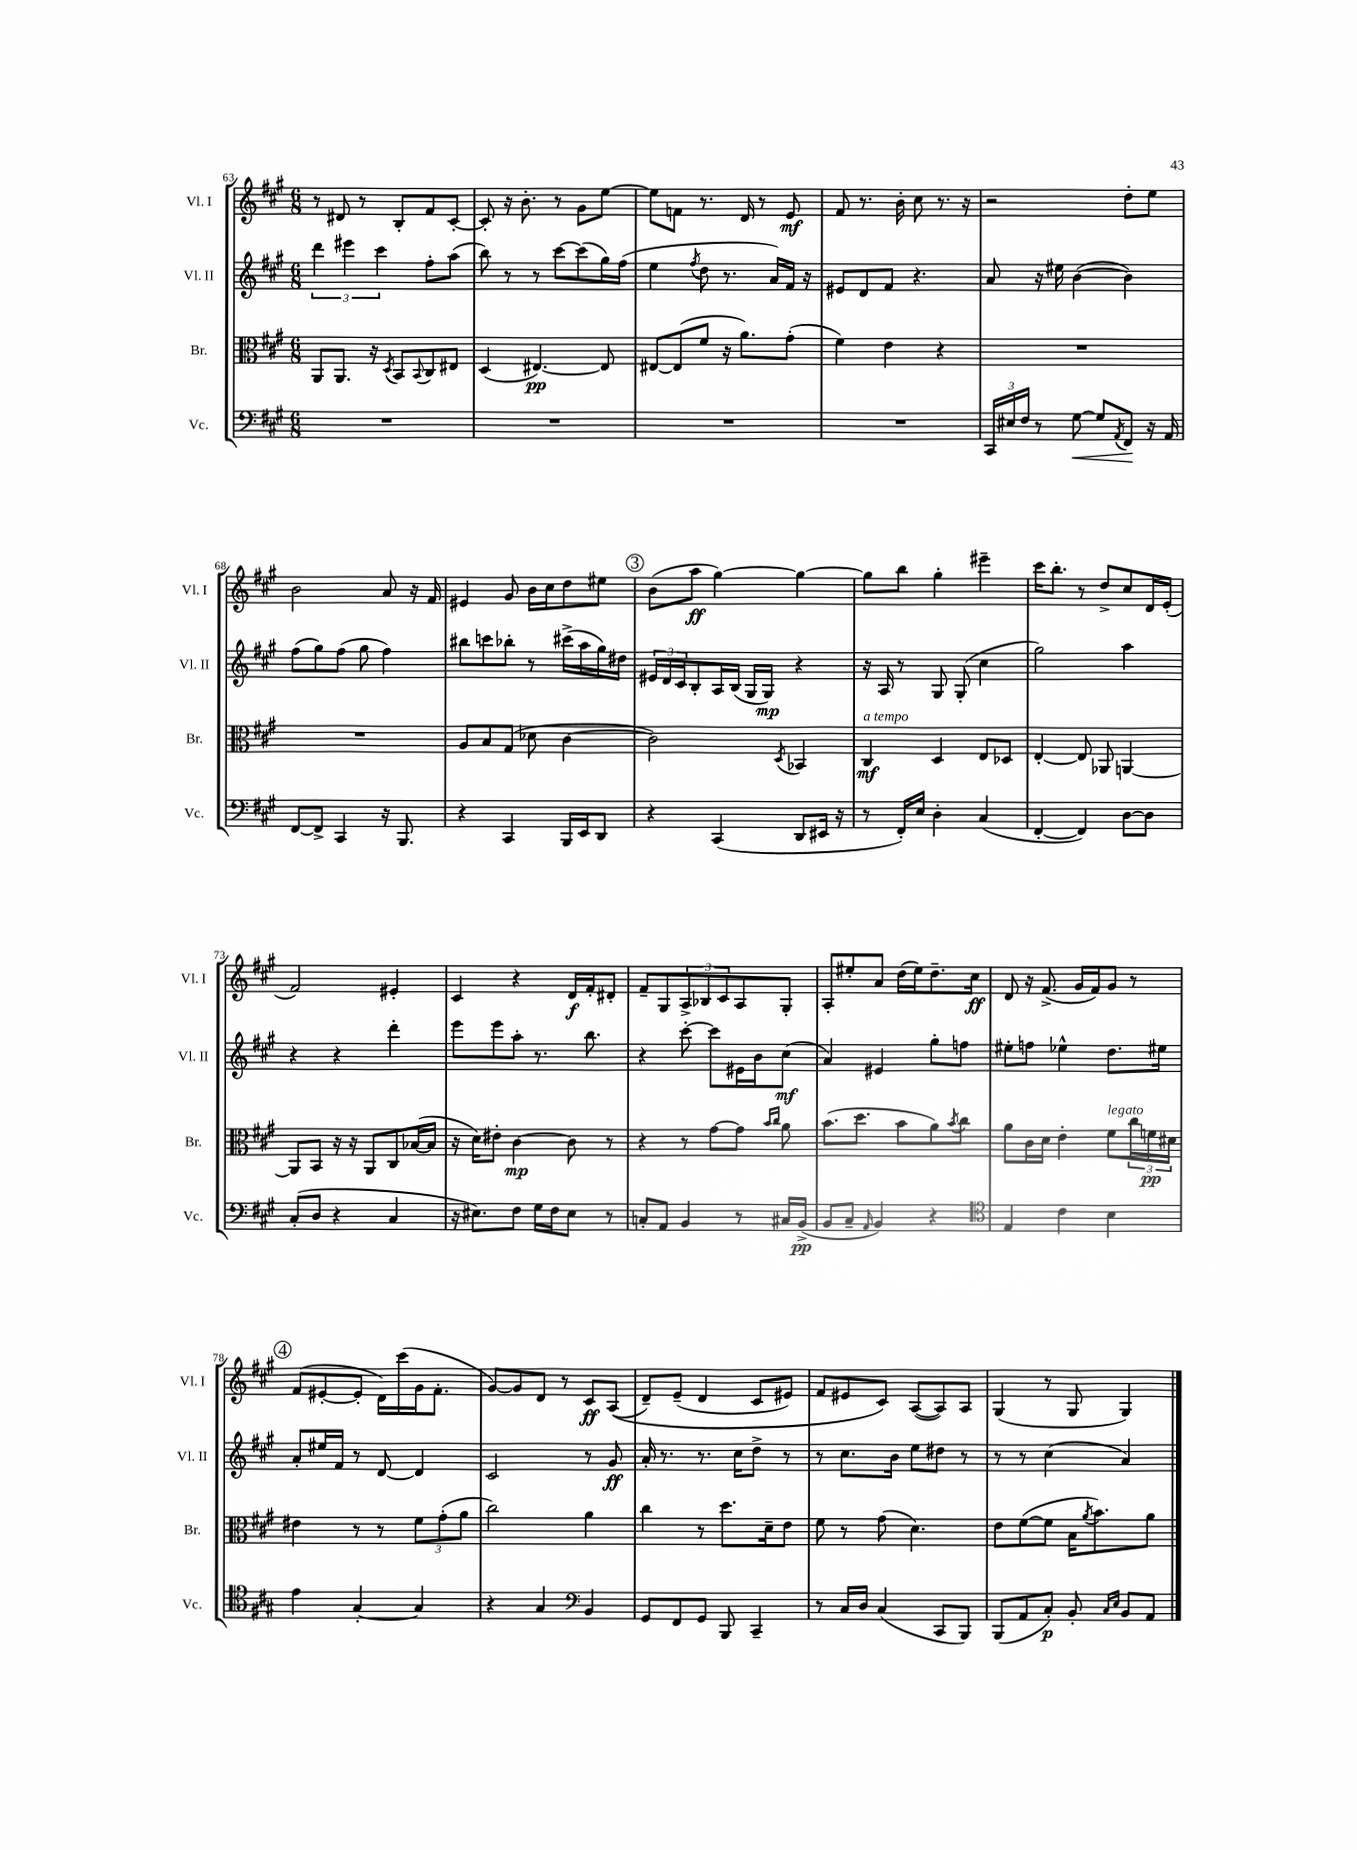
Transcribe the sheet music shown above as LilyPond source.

<<
\new StaffGroup <<
\new Staff = "s0" \with { instrumentName = "Vl. I" shortInstrumentName = "Vl. I" } {
    \clef treble \key a \major \numericTimeSignature \time 6/8
    r8 dis'8 r8 b8-. fis'8 cis'8~-. |
    cis'8-. r16 b'8.-. r8 gis'8 e''8~ |
    e''8 f'8 r8. d'16 r8 e'8\mf |
    fis'8 r8. b'16-. cis''8 r8. r16 |
    r2 d''8-. e''8 |
    b'2 a'8 r16 fis'16 |
    eis'4 gis'8 b'16 cis''16 d''8 eis''8 |
    \mark \markup { \circle "3" } b'8( a''8\ff gis''4~) gis''4~ |
    gis''8 b''8 gis''4-. eis'''4-- |
    cis'''16 b''8.-. r8 d''8-> cis''8 d'16 e'16-.( |
    fis'2) eis'4-. |
    cis'4 r4 d'16\f fis'16-. dis'8-. |
    fis'8-- gis8 \tuplet 3/2 { a8-> bes8 cis'8 } a8 gis8-. |
    a8-. eis''8-. a'8 d''16( eis''16) d''8.-- cis''16\ff |
    d'8 r16 fis'8.->( gis'16 fis'16) gis'8 r8 |
    \mark \markup { \circle "4" } fis'8( eis'8~-. eis'8-. d'16) cis'''16( gis'16 fis'8.-. |
    gis'8~) gis'8 d'8 r8 cis'8\ff a8(\( |
    d'8--) e'8--( d'4 cis'8 eis'8) |
    fis'8 eis'8 cis'8\) a8~( a8) a8 |
    gis4( r8 gis8 gis4) \bar "|." |
}
\new Staff = "s1" \with { instrumentName = "Vl. II" shortInstrumentName = "Vl. II" } {
    \clef treble \key a \major \numericTimeSignature \time 6/8
    \tuplet 3/2 { d'''4 eis'''4 cis'''4 } fis''8-. a''8( |
    b''8) r8 r8 cis'''8~ cis'''8( gis''16) fis''16( |
    e''4 \acciaccatura { fis''8 } d''8 r8. a'16) fis'16 r16 |
    eis'8 d'8 fis'8 r4. |
    a'8 r16 eis''16 b'4~( b'4) |
    fis''8( gis''8) fis''8( gis''8 fis''4) |
    bis''8 c'''8 bes''8-. r8 cis'''16->( a''16 gis''16) dis''16 |
    \mark \markup { \circle "3" } \tuplet 3/2 { eis'16 d'16 cis'16 } b8-. a16 b16( gis16 gis16\mp) r4 |
    r16 a16 r8 gis8 gis8-.( cis''4 |
    gis''2) a''4 |
    r4 r4 d'''4-. |
    e'''8 e'''8 a''8-. r8. b''8. |
    r4 cis'''8~-. cis'''8 eis'16 b'16 cis''8\mf( |
    a'4) eis'4 gis''8-. f''8 |
    eis''8-. f''8 ees''4-^ d''8. eis''16 |
    \mark \markup { \circle "4" } a'8-. eis''16 fis'16 r8 d'8~ d'4 |
    cis'2 r8 gis'8\ff |
    a'16-. r8. r8. cis''16 d''8-> r8 |
    r8 cis''8. b'16 e''8 dis''8 r8 |
    r8 r8 cis''4( a'4) \bar "|." |
}
\new Staff = "s2" \with { instrumentName = "Br." shortInstrumentName = "Br." } {
    \clef alto \key a \major \numericTimeSignature \time 6/8
    a,8 a,8. r16 \acciaccatura { d8 } b,8 \appoggiatura { b,8 } cis8 eis8 |
    d4( eis4.~\pp) eis8 |
    eis8~ eis8( fis'8 r16 a'8.) gis'8-.( |
    fis'4) e'4 r4 |
    R2. |
    R2. |
    a8 b8 gis8( des'8 cis'4~ |
    \mark \markup { \circle "3" } cis'2) \acciaccatura { d8 } bes,4 |
    cis4\mf^\markup { \italic "a tempo" } d4 e8 des8 |
    e4~-. e8 aes,8 a,4~ |
    a,8 b,8 r16 r16 a,8 cis8 bes16~( bes16 |
    r16 d'16) eis'8-. cis'4~\mp cis'8 r8 |
    r4 r8 gis'8~ gis'8 \grace { b'16 cis''16 } a'8 |
    b'8.( d''8. b'8 a'8) \acciaccatura { b'8 } cis''8 |
    a'8 cis'16 d'16 e'4-. fis'8^\markup { \italic "legato" } \tuplet 3/2 { cis''16 f'16\pp dis'16 } |
    \mark \markup { \circle "4" } eis'4 r8 r8 \tuplet 3/2 { fis'8 gis'8-.( a'8 } |
    cis''2) a'4 |
    cis''4 r8 d''8. d'16-- e'8 |
    fis'8 r8 gis'8( d'4.) |
    e'8 fis'8~( fis'8 b16 \acciaccatura { a'8 } b'8.) a'8 \bar "|." |
}
\new Staff = "s3" \with { instrumentName = "Vc." shortInstrumentName = "Vc." } {
    \clef bass \key a \major \numericTimeSignature \time 6/8
    R2. |
    R2. |
    R2. |
    R2. |
    \tuplet 3/2 { cis,16 eis16 fis16 } r8 gis8~\< gis8 \acciaccatura { a,8 } fis,8\! r16 a,16 |
    fis,8~ fis,8-> cis,4 r16 b,,8. |
    r4 cis,4 b,,16 e,16 d,8 |
    \mark \markup { \circle "3" } r4 cis,4( d,8 eis,16 r16 |
    r8 fis,16-.) e16 d4-. cis4( |
    fis,4~-. fis,4) d8~ d8 |
    cis8-.( d8 r4 cis4 |
    r16 eis8.) fis8 gis16 fis16 eis8 r8 |
    c8-. a,8 b,4 r8 cis16 b,16->\pp( |
    b,8 cis8-- \grace { a,16 } b,4) r4 |
    \clef tenor e4 cis'4 b4 |
    \mark \markup { \circle "4" } e'4 gis4~-. gis4 |
    r4 gis4 \clef bass b,4 |
    gis,8 fis,8 gis,8 b,,8 cis,4-- |
    r8 cis16 d16 cis4( cis,8 b,,8) |
    b,,8( a,8 cis8-.\p) b,8-. \grace { cis16 e16 } b,8 a,8 \bar "|." |
}
>>
>>
\layout { \context { \Score currentBarNumber = #63 } }
